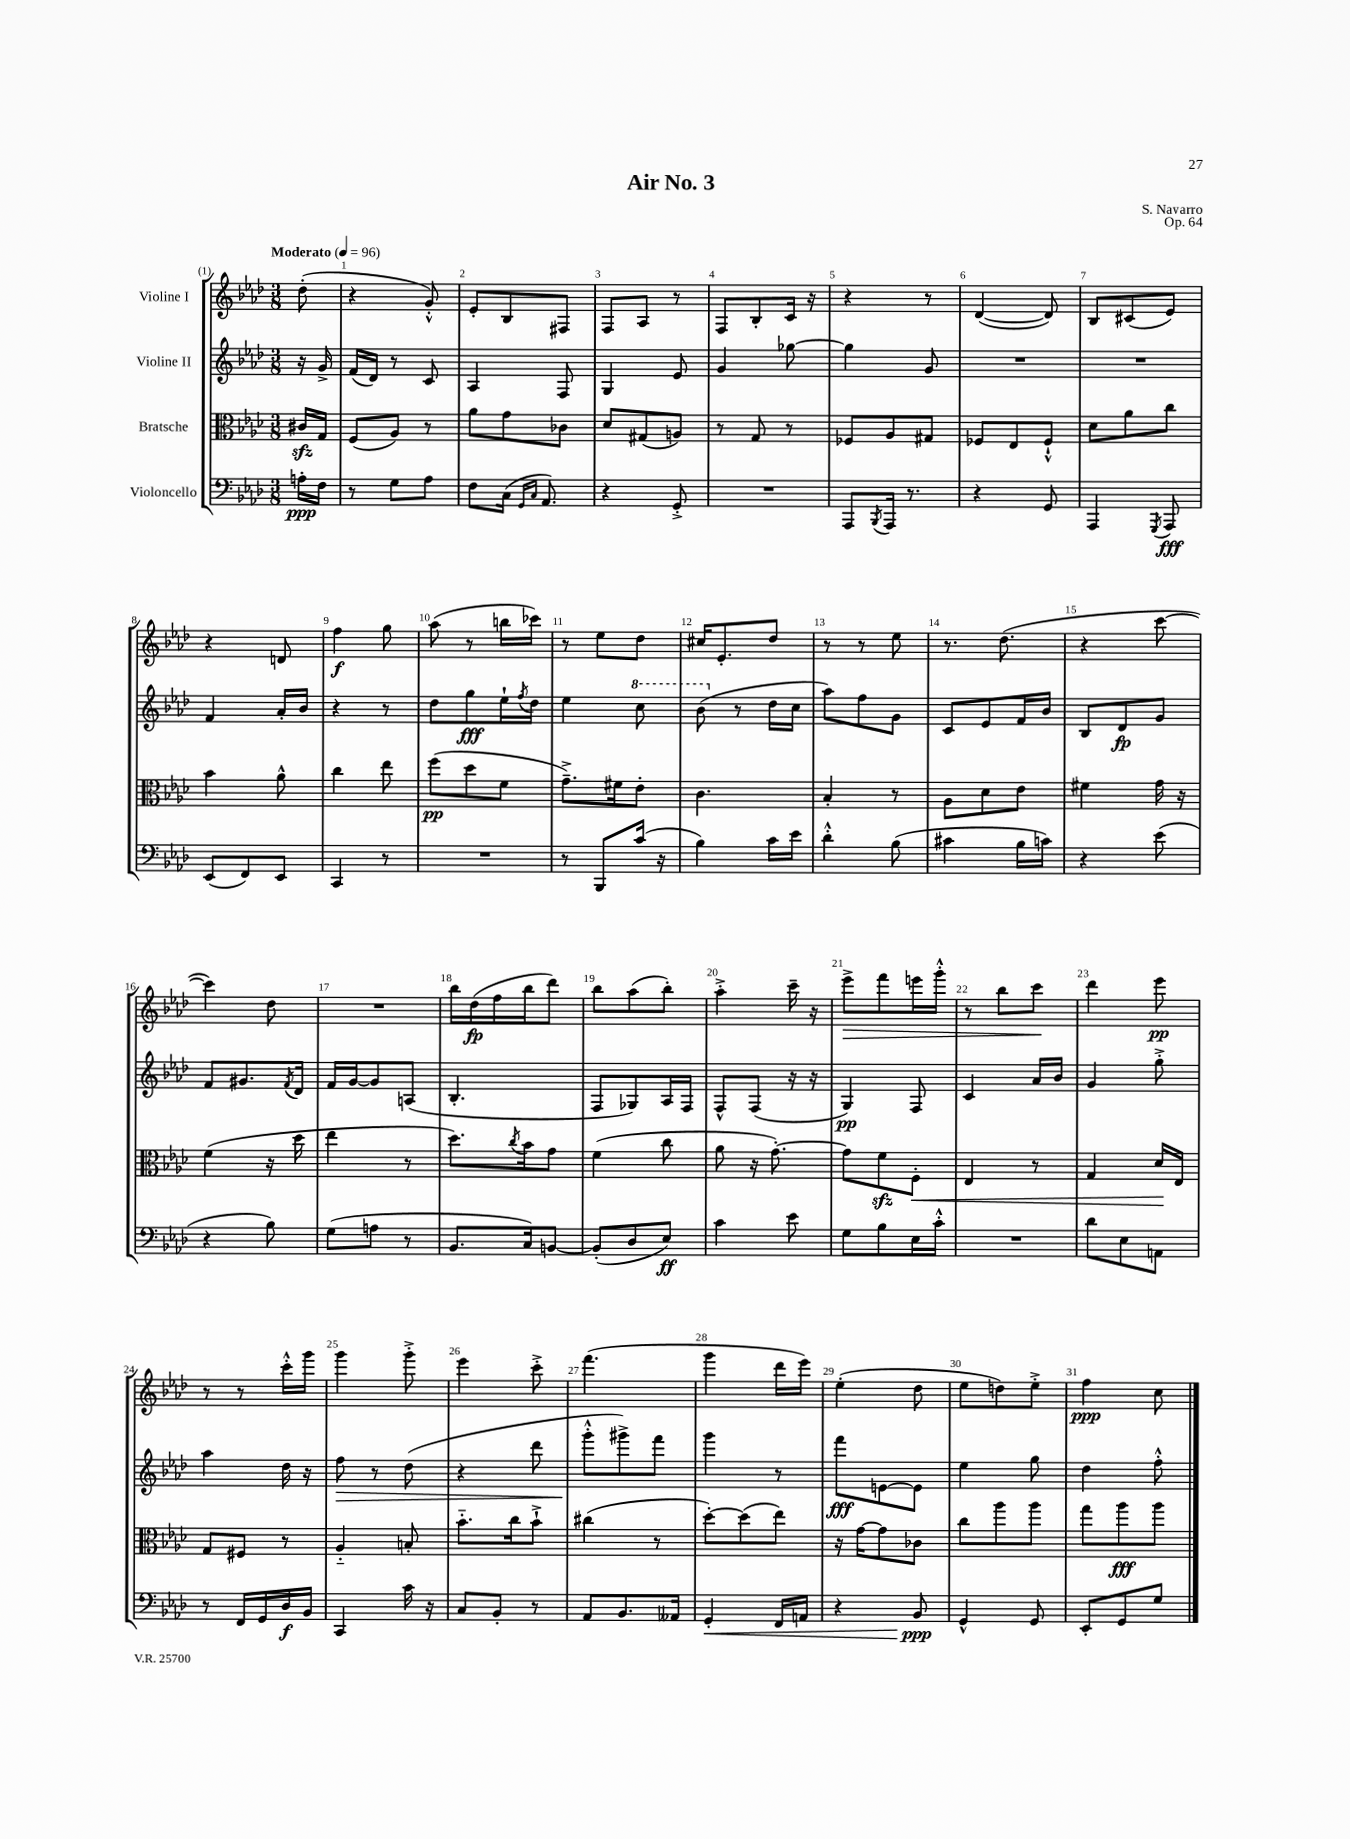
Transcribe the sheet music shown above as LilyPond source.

\header { title = "Air No. 3" composer = "S. Navarro" opus = "Op. 64" }
<<
\new StaffGroup <<
\new Staff = "s0" \with { instrumentName = "Violine I" } {
    \clef treble \key aes \major \numericTimeSignature \time 3/8 \partial 8 \tempo "Moderato" 4 = 96
    des''8-.( |
    r4 g'8-.-^) |
    ees'8-. bes8 fis8 |
    f8 aes8 r8 |
    f8 bes8-. c'16 r16 |
    r4 r8 |
    des'4~( des'8) |
    bes8 cis'8( ees'8) |
    r4 d'8 |
    f''4\f g''8 |
    aes''8( r8 b''16 ces'''16) |
    r8 ees''8 des''8 |
    cis''16 ees'8.-. des''8 |
    r8 r8 ees''8 |
    r8. des''8.( |
    r4 c'''8~ |
    c'''4) des''8 |
    R4. |
    bes''16 des''16\fp( f''16 bes''16 des'''8) |
    bes''8 aes''8( bes''8-.) |
    aes''4-.-> c'''16-- r16 |
    ees'''8->\> f'''8 e'''16 g'''16-.-^ |
    r8 bes''8 c'''8\! |
    des'''4 ees'''8\pp |
    r8 r8 c'''16-.-^ g'''16 |
    g'''4 g'''8-.-> |
    ees'''4 c'''8-.-> |
    f'''4.( |
    g'''4 des'''16 ees'''16) |
    ees''4-.( des''8 |
    ees''8 d''8) ees''8-.-> |
    f''4\ppp c''8 \bar "|." |
}
\new Staff = "s1" \with { instrumentName = "Violine II" } {
    \clef treble \key aes \major \numericTimeSignature \time 3/8 \partial 8
    r16 g'16-> |
    f'16( des'16) r8 c'8 |
    aes4 f8 |
    g4 ees'8 |
    g'4 ges''8~ |
    ges''4 g'8 |
    R4. |
    R4. |
    f'4 aes'16-. bes'16 |
    r4 r8 |
    des''8 g''8\fff ees''16-! \acciaccatura { f''8 } des''16 |
    ees''4 \ottava #1 c'''8 |
    bes''8( \ottava #0 r8 des''16 c''16 |
    aes''8) f''8 g'8 |
    c'8 ees'8 f'16 bes'16 |
    bes8 des'8\fp g'8 |
    f'8 gis'8. \acciaccatura { f'8 } des'16 |
    f'16 g'16~ g'8 a8( |
    bes4.-. |
    f8 ges8) aes16 f16 |
    f8-^ f8( r16 r16 |
    g4\pp) f8 |
    c'4 aes'16 bes'16 |
    g'4 g''8-.-> |
    aes''4 des''16 r16 |
    f''8\> r8 des''8( |
    r4 des'''8 |
    g'''8-.-^\! gis'''8->) f'''8 |
    g'''4 r8 |
    f'''8\fff e'8~ e'8 |
    ees''4 g''8 |
    des''4 f''8-.-^ \bar "|." |
}
\new Staff = "s2" \with { instrumentName = "Bratsche" } {
    \clef alto \key aes \major \numericTimeSignature \time 3/8 \partial 8
    cis'16\sfz g16 |
    f8( aes8) r8 |
    aes'8 g'8 ces'8 |
    des'8 gis8( a8) |
    r8 g8 r8 |
    fes8 aes8 gis8 |
    fes8 ees8 fes8-!-^ |
    des'8 aes'8 c''8 |
    bes'4 aes'8-^ |
    c''4 ees''8 |
    f''8\pp( des''8 f'8 |
    g'8.--->) fis'16 ees'8-. |
    c'4. |
    bes4-. r8 |
    aes8 des'8 ees'8 |
    fis'4 g'16 r16 |
    f'4( r16 des''16 |
    ees''4 r8 |
    des''8.) \acciaccatura { c''8 } bes'16 g'8 |
    f'4( c''8 |
    aes'8 r16 g'8.~-.) |
    g'8 f'8\sfz f8-.\< |
    ees4 r8 |
    g4 des'16\! ees16 |
    g8 fis8 r8 |
    aes4-_ b8-. |
    bes'8.-_ c''16 bes'8-!-> |
    cis''4( r8 |
    des''8~-.) des''8( ees''8) |
    r16 g'16~ g'8 ces'8 |
    c''8 aes''8 aes''8 |
    g''8 aes''8\fff aes''8 \bar "|." |
}
\new Staff = "s3" \with { instrumentName = "Violoncello" } {
    \clef bass \key aes \major \numericTimeSignature \time 3/8 \partial 8
    a16-.\ppp f16 |
    r8 g8 aes8 |
    f8 c16( \grace { g,16 c16 } aes,8.) |
    r4 g,8-.-> |
    R4. |
    aes,,8 \acciaccatura { bes,,8 } aes,,16 r8. |
    r4 g,8 |
    aes,,4 \acciaccatura { g,,8 } aes,,8\fff |
    ees,8( f,8) ees,8 |
    c,4 r8 |
    R4. |
    r8 bes,,8 c'16( r16 |
    bes4) c'16 ees'16 |
    des'4-.-^ bes8( |
    cis'4 bes16 c'16) |
    r4 ees'8( |
    r4 bes8) |
    g8( a8 r8 |
    bes,8. c16) b,8~ |
    b,8-.( des8 ees8\ff) |
    c'4 ees'8 |
    g8 bes8 ees16 c'16-.-^ |
    R4. |
    des'8 ees8 a,8 |
    r8 f,16 g,16 des16\f bes,16 |
    c,4 c'16 r16 |
    c8 bes,8-. r8 |
    aes,8 bes,8. aeses,16 |
    g,4-.\< f,16 a,16 |
    r4 bes,8\ppp\! |
    g,4-^ g,8 |
    ees,8-. g,8 g8 \bar "|." |
}
>>
>>
\layout { \context { \Score \override BarNumber.break-visibility = ##(#f #t #t) barNumberVisibility = #all-bar-numbers-visible } }
